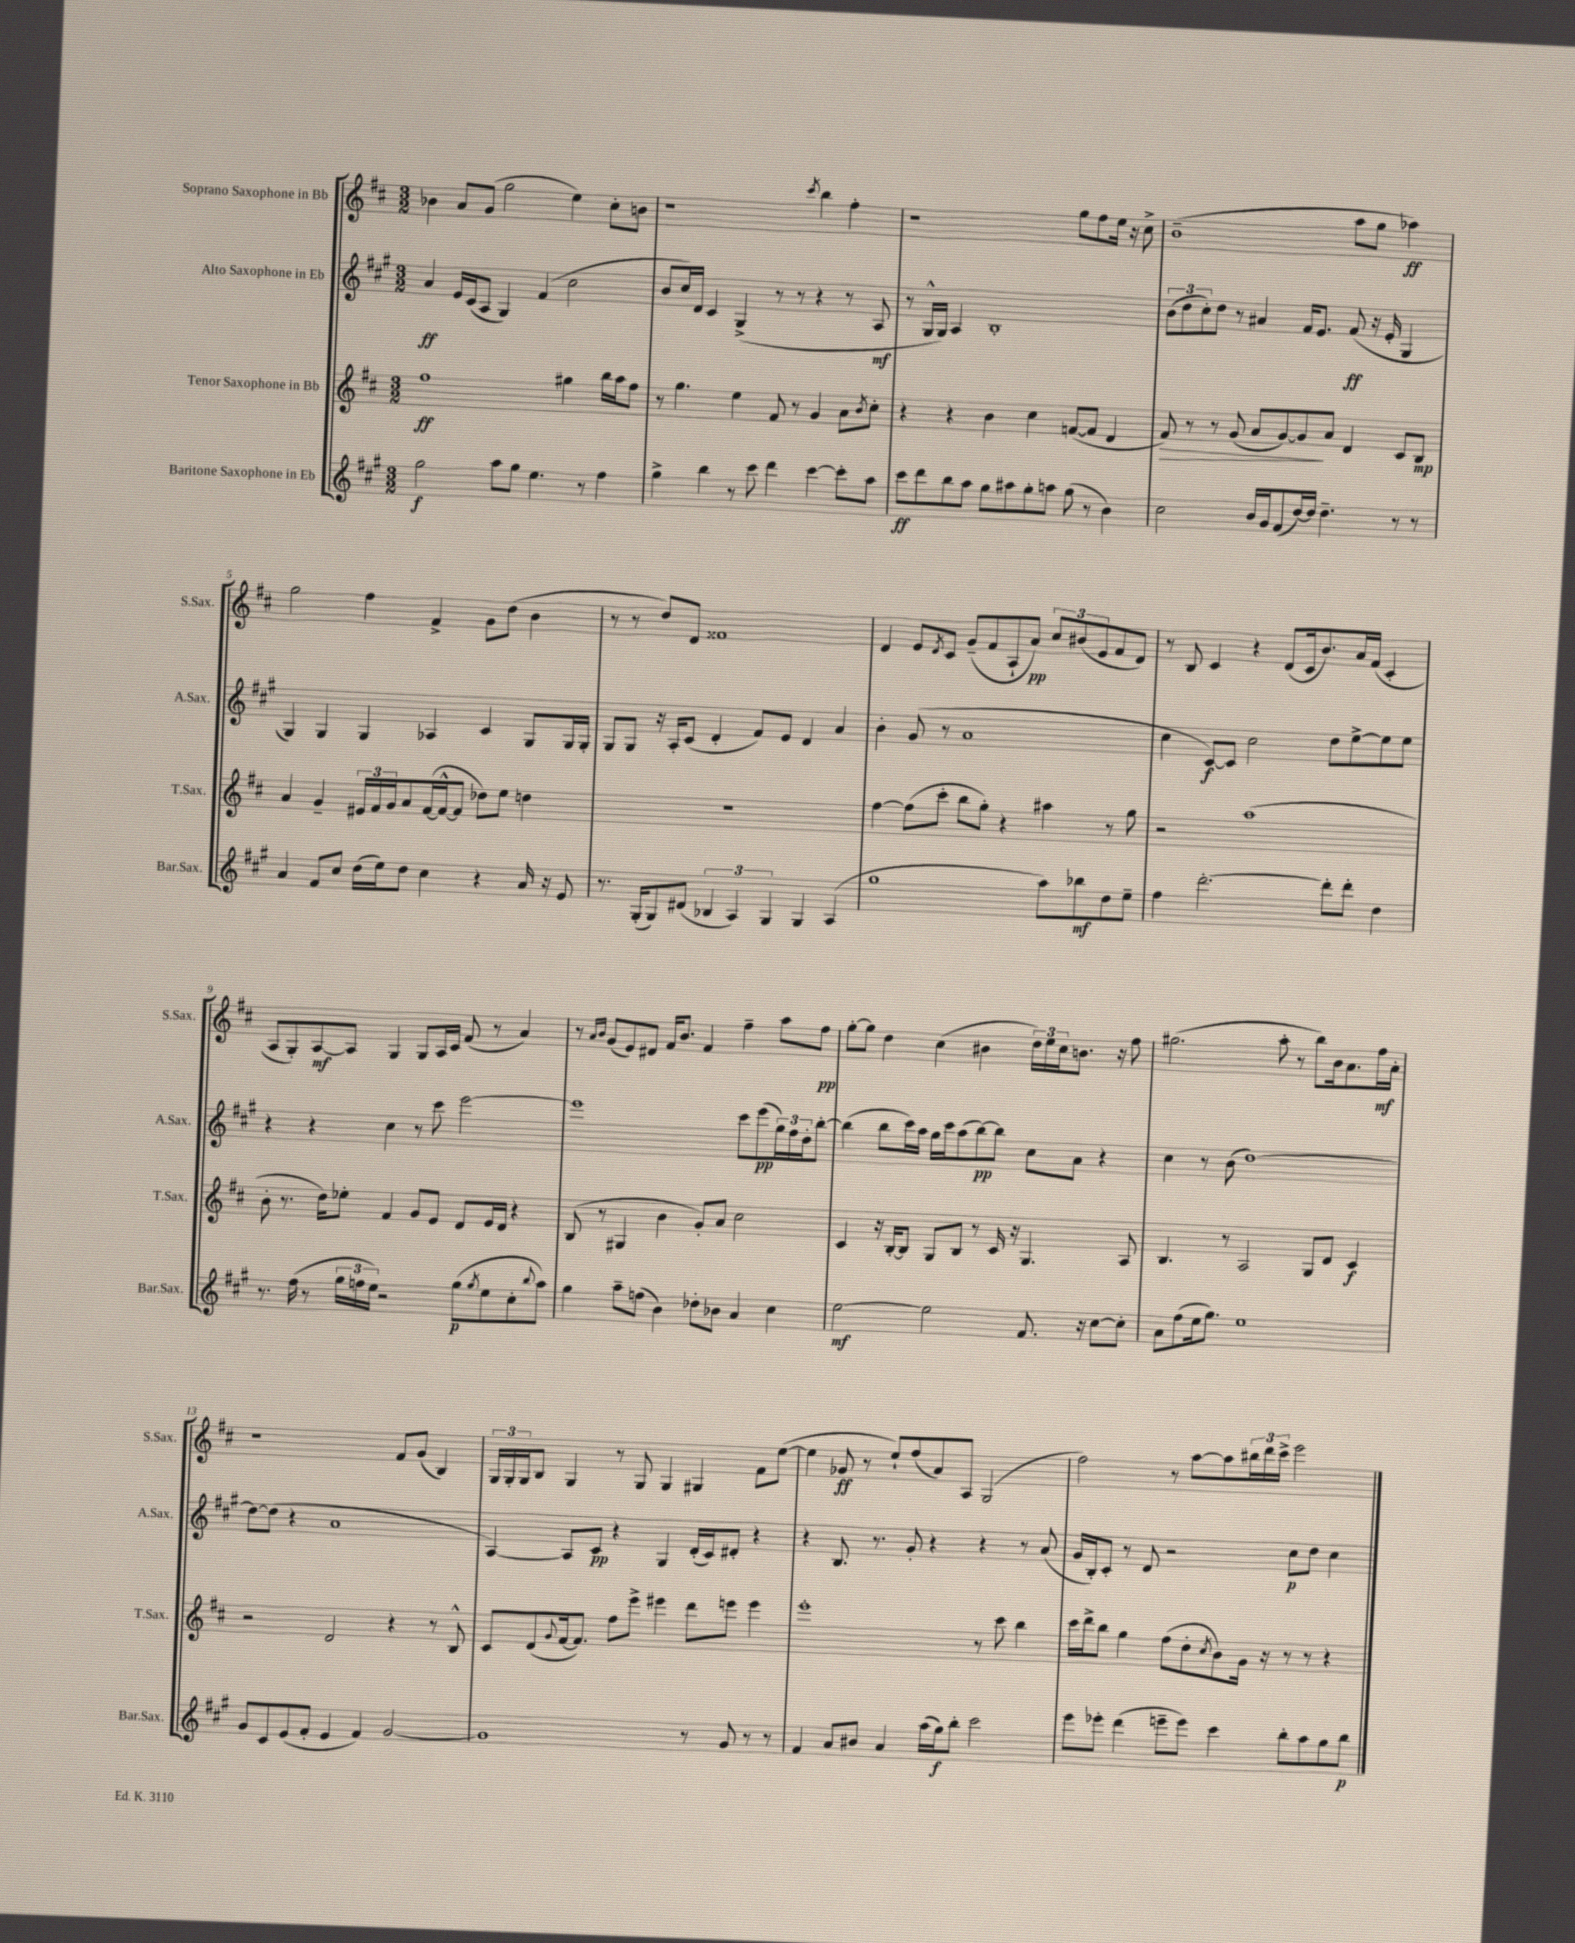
<<
\new StaffGroup <<
\new Staff = "s0" \with { instrumentName = "Soprano Saxophone in Bb" shortInstrumentName = "S.Sax." } {
    \clef treble \key d \major \numericTimeSignature \time 3/2
    bes'4 a'8 g'8( g''2 e''4) cis''8-. b'8 |
    r1 \acciaccatura { cis'''8 } b''4 fis''4-. |
    r1 g''8 fis''8 e''16 r16 cis''8-> |
    b'1--( a''8 g''8 aes''4\ff) |
    g''2 fis''4 fis'4-> g'8 d''8( b'4 |
    r8 r8 d''8) d'8 fisis'1 |
    d'4 e'8 \acciaccatura { d'8 } cis'8 g'8--( fis'8 a8-! a'8\pp) \tuplet 3/2 { cis''8 bis'8( e'8 } fis'8 d'8) |
    r8 b8 cis'4 r4 d'8( cis'16 b'8.) a'16 fis'16( cis'4-. |
    a8 g8-.) a8~\mf a8 g4 g8 a16 cis'16 fis'8( r8 a'4) |
    r8 \grace { a'16 b'16 } g'8( e'8) dis'8 fis'16 b'8. fis'4 fis''4-- a''8 fis''8\pp |
    g''8~-. g''8 d''4 cis''4( bis'4 \tuplet 3/2 { d''16) e''16 cis''16 } b'8. r16 fis''8 |
    gis''2.( a''8-. r8 b''8) b'16 a'8. fis''16\mf a'16-. |
    r1 fis'8 g'8( b4) |
    \tuplet 3/2 { g16 g16-. g16 } b8 g4 r8 g8 g4 gis4 fis'8 e''8~( |
    e''4 ges'8\ff r8 e''8-!) fis''8( a'8) a8 g2( |
    fis''2) r8 a''8~ a''8 \tuplet 3/2 { bis''16 d'''16 cis'''16-> } e'''2 \bar "|." |
}
\new Staff = "s1" \with { instrumentName = "Alto Saxophone in Eb" shortInstrumentName = "A.Sax." } {
    \clef treble \key a \major \numericTimeSignature \time 3/2
    a'4\ff e'16 cis'16( a8 gis4) fis'4( cis''2 |
    b'8 cis''16) d'16 cis'4 gis4->( r8 r8 r4 r8 a8\mf |
    r8 gis16-^ gis16) a4 b1-. |
    \tuplet 3/2 { b'8( d''8 cis''8-.) } d''8 r8 ais'4 fis'16 e'8. fis'8\ff( r16 e'16-. gis4 |
    gis4) gis4 gis4 aes4 cis'4 gis8 gis16 gis16-. |
    gis8 gis8 r16 a16-. cis'8( d'4-. fis'8) e'8 d'4 a'4 |
    b'4-. gis'8( r8 a'1 |
    cis''4 cis'8~\f) cis'8 cis''2 d''8 e''8~-> e''8 e''8 |
    r4 r4 cis''4 r8 cis'''8 e'''2~ |
    e'''1 cis'''8 e'''8\pp( \tuplet 3/2 { gis''16) fis''16 d''16-. } b''8~-. |
    b''4( b''8 cis'''16) a''16 gis''16 cis'''16 a''8( b''8~\pp) b''8 cis''8 a'8 r4 |
    cis''4 r8 b'8( d''1~) |
    d''8~ d''8( r4 a'1 |
    a4~) a8 cis'8\pp r4 gis4 d'16-.( cis'16) dis'8-. r4 |
    r4 b8. r8. gis'8-. r4 r4 r8 a'8( |
    gis'16 b16-.) cis'8-. r8 d'8 r2 cis''8\p d''8 cis''4 \bar "|." |
}
\new Staff = "s2" \with { instrumentName = "Tenor Saxophone in Bb" shortInstrumentName = "T.Sax." } {
    \clef treble \key d \major \numericTimeSignature \time 3/2
    fis''1\ff gis''4 b''16 a''16 fis''8 |
    r8 g''4. e''4 fis'8 r8 g'4 a'8 \acciaccatura { b'8 } cis''8-. |
    r4 r4 b'4 cis''4 f'8~( f'8 d'4 |
    fis'8\>) r8 r8 g'8( a'8 g'8~) g'8\! a'8 d'4 cis'8 b8\mp |
    a'4 g'4-- \tuplet 3/2 { eis'16 fis'16 g'16 } a'8 fis'16~( fis'16~-^ fis'8 des''8) e''8 d''4 |
    R1. |
    fis''4~ fis''8( cis'''8-. b''8 g''8-.) r4 ais''4 r8 g''8 |
    r2 a''1( |
    b'8-. r8. d''16) ees''8-. fis'4 g'8 e'8 d'8 e'16 d'16 r4 |
    b8( r8 gis4 b'4 g'8-.) a'8 cis''2 |
    cis'4 r16 b16~-. b8 g8 b8 r8 cis'16 r16 g4. a8 |
    b4. r8 a2 g8 d'8 cis'4\f |
    r2 d'2 r4 r8 b8-^ |
    cis'8 d'8( \appoggiatura { g'8 } fis'16~ fis'8.) fis''8 e'''8-> eis'''4 d'''8 e'''8 e'''4 |
    e'''1-. r8 cis'''8 b''4 |
    cis'''16 d'''16-> b''8 g''4 fis''8( d''8-. \acciaccatura { cis''8 } b'8) g'16 r16 r8 r8 r4 \bar "|." |
}
\new Staff = "s3" \with { instrumentName = "Baritone Saxophone in Eb" shortInstrumentName = "Bar.Sax." } {
    \clef treble \key a \major \numericTimeSignature \time 3/2
    gis''2\f a''8 gis''8 e''4. r8 fis''4 |
    gis''4-> b''4 r8 cis'''8 d'''4 cis'''4~ cis'''8-. a''8 |
    cis'''8\ff d'''8 b''8 a''8 gis''8 ais''8 gis''8-. a''8 gis''8( r8 b'4) |
    cis''2 b'16 gis'16 fis'8( d''16~) d''16 d''4.-- r8 r8 |
    a'4 fis'8 cis''8 d''16( e''16) d''8 cis''4 r4 a'16 r16 e'8 |
    r8. gis16-.( gis8) dis'8( \tuplet 3/2 { bes4 a4) gis4 } gis4 a4( |
    gis''1 a''8) bes''8\mf d''8 e''8-- |
    fis''4 d'''2.~-. d'''8-. d'''8-. d''4 |
    r8. fis''16( r8 \tuplet 3/2 { gis''16 f''16 e''16) } r2 gis''8\p( \acciaccatura { gis''8 } e''8 cis''8-. \appoggiatura { b''8 } a''8) |
    gis''4 a''8-- f''8( b'4) des''8-. bes'8 a'4 cis''4 |
    e''2~\mf e''2 fis'8. r16 cis''8~ cis''8-. |
    a'8 fis''8( e''16 gis''8.) e''1 |
    gis'8 cis'8 e'8( fis'8-. e'4 fis'4) gis'2~ |
    gis'1 r8 gis'8 r8 r8 |
    fis'4 a'8 bis'8 a'4 a''16( gis''16\f) b''8-. cis'''2 |
    e'''8 ees'''8-. d'''4( e'''8-- e'''8) cis'''4 b''8-. a''8 gis''8 b''8\p \bar "|." |
}
>>
>>
